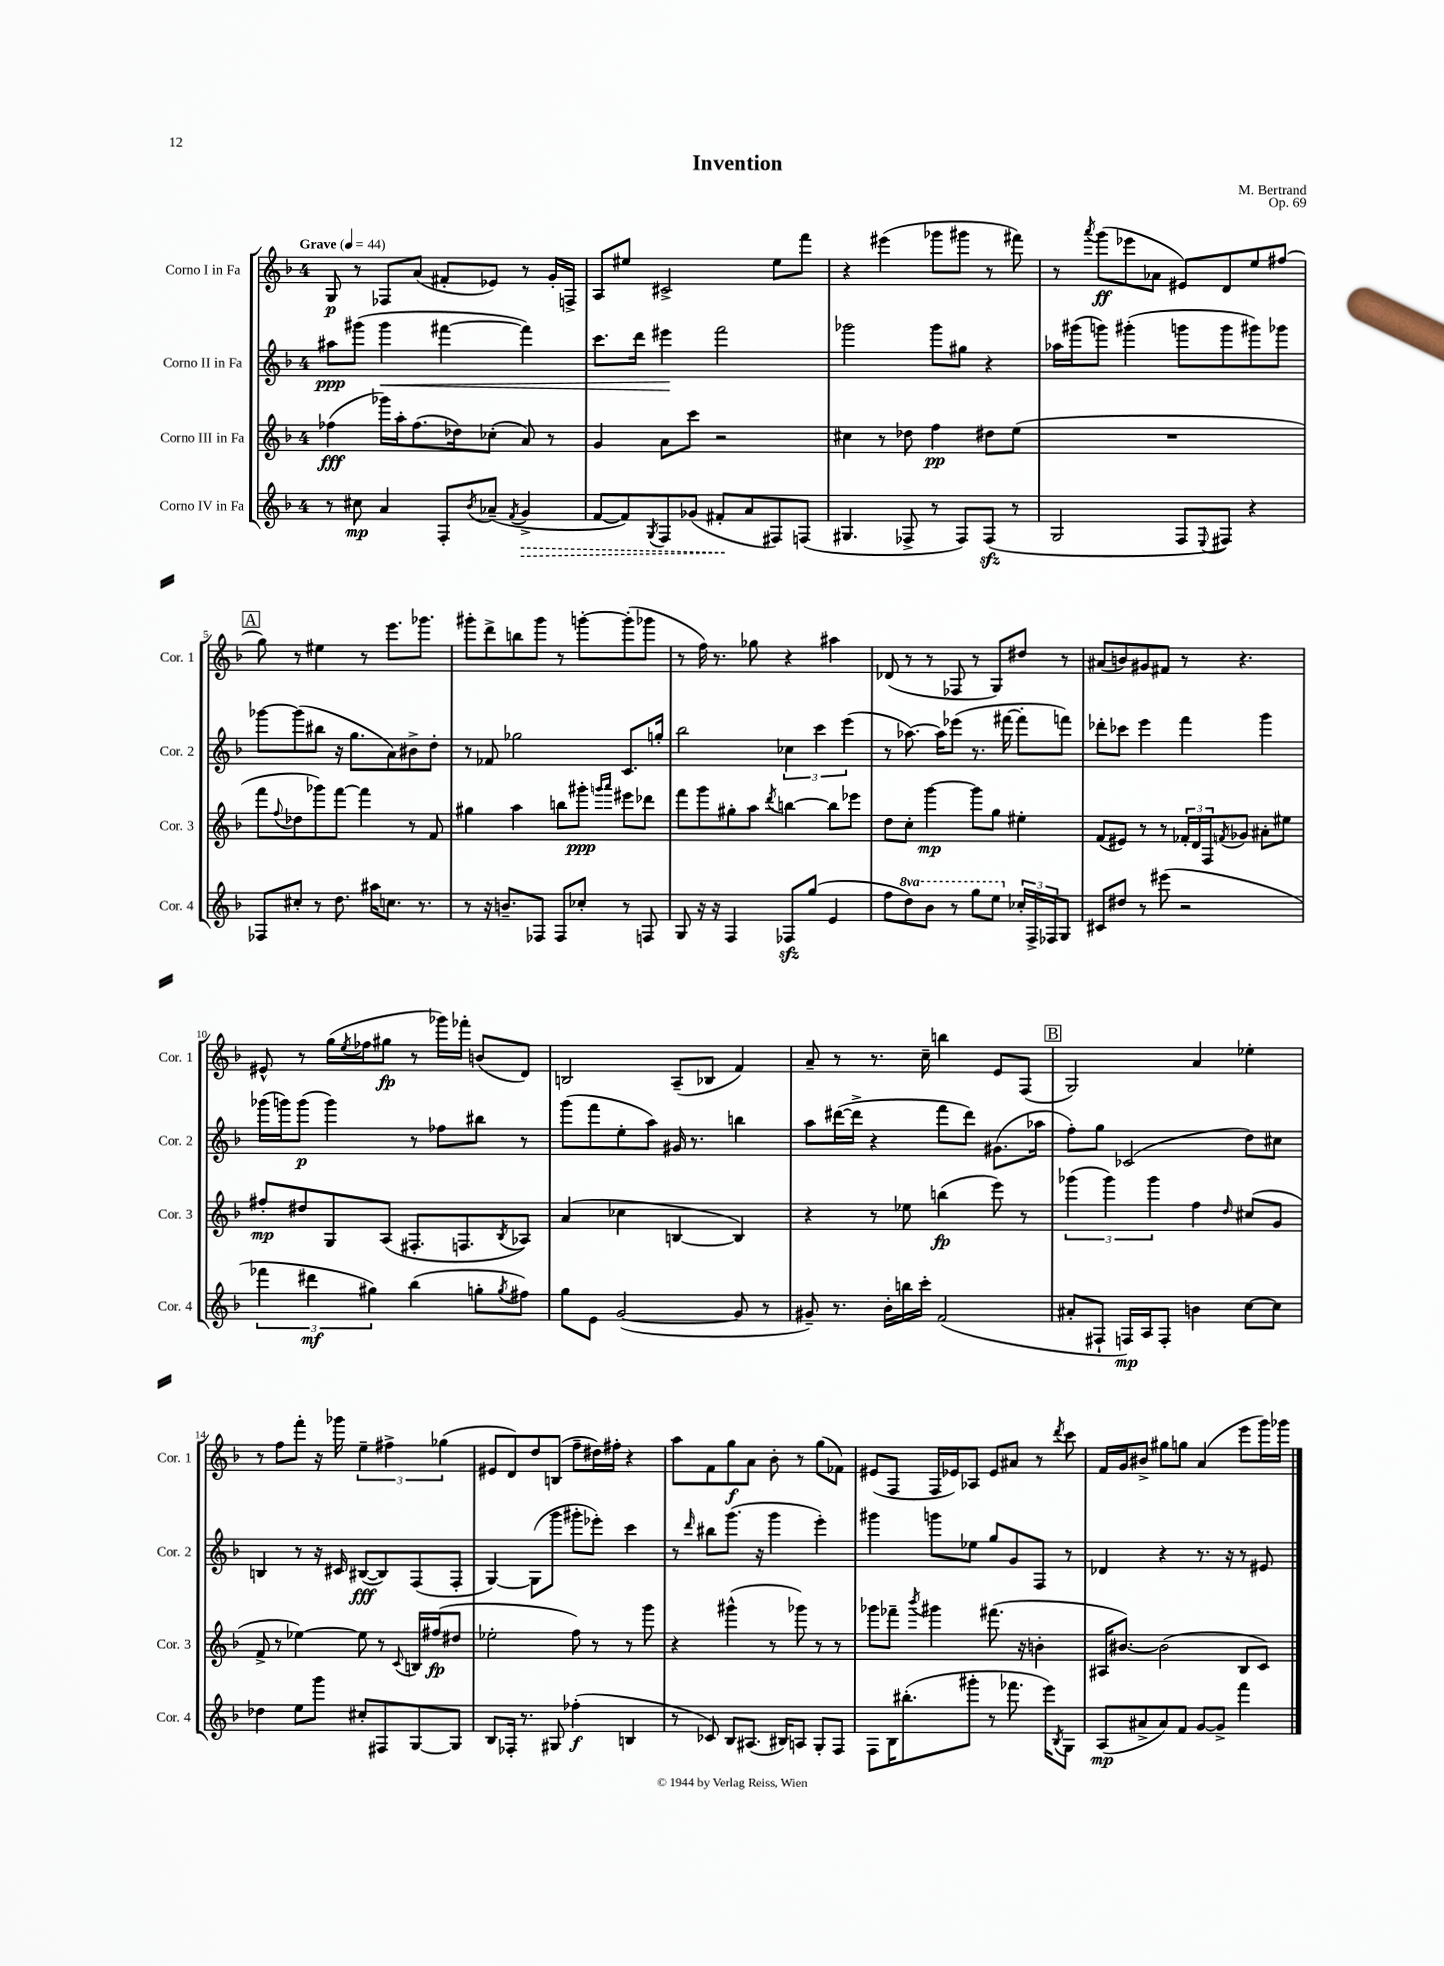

**kern	**kern	**kern	**kern
*staff4	*staff3	*staff2	*staff1
*clefG2	*clefG2	*clefG2	*clefG2
*k[b-]	*k[b-]	*k[b-]	*k[b-]
*M4/4	*M4/4	*M4/4	*M4/4
*MM44	*MM44	*MM44	*MM44
8r	(4ff-	8aa#	8G
8cc#	.	(8ggg#	8r
4a	16ggg-)	4ggg#	8F-
.	16aa'	.	.
.	(8.ff-	.	(8a
8F'	.	[4fff#	8f#'
.	16dd-)	.	.
8qb-	.	.	.
(8a-~	(8cc-'	.	8e-)
8qf	.	.	.
4g^	8a)	4fff#])	8r
.	8r	.	16g'
.	.	.	16F^
=	=	=	=
[8f	4g	8.ccc	8A
8f])	.	.	8ee#
.	.	16ddd	.
8qG	.	.	.
8F	8a	4eee#	2c#^
(8g-	8ccc	.	.
8f#'	2r	2fff	.
8a	.	.	.
8F#)	.	.	8ee#
(8F	.	.	8fff
=	=	=	=
4.G#	4cc#	2ggg-	4r
.	8r	.	(4eee#
8F-^	8dd-	.	.
8r	4ff	8ggg-	8ggg-
8F-)	.	8gg#	8ggg#
(8F-	8dd#	4r	8r
8r	(8ee	.	8fff#)
=	=	=	=
2G	1r	16aa-	8r
.	.	(16ggg#	.
.	.	.	8qaaa
.	.	8ggg)	(8ggg
.	.	(4ggg#'	8eee-
.	.	.	8a-
8F	.	8ggg	8e#)
8qqE	.	.	.
8F#)	.	8ggg	8d
4r	.	8ggg#)	8ee
.	.	8ggg-	(8ff#
=	=	=	=
8F-	8fff	[8ggg-	8gg)
.	8qqff	.	.
8cc#'	8dd-	(8ggg-]	8r
8r	8ggg-)	8bb#	4ee#
8.dd	[8fff	16r	.
.	.	8.gg	.
.	4fff]	.	8r
16aa#	.	.	.
8.cc	.	8a)	8.eee
.	8r	8b#^	.
8.r	.	.	8.ggg-
.	8f	8dd'	.
=	=	=	=
8r	4gg#	8r	8ggg#'
16r	.	8f-	8ddd^
8.b~	.	.	.
.	4aa	2gg-	8bb
8F-	.	.	8ggg#
8F-	8bb	.	8r
8cc-'	8ggg#'	.	[8ggg'
.	16qqggg	.	.
.	16qqaaa	.	.
8r	8eee#	8.c	(8ggg']
8F	8ddd-	.	8ggg-
.	.	16gg'	.
=	=	=	=
8G	8fff	2bb-	8r
16r	8ggg	.	16ff)
16r	.	.	8.r
4F	8gg#'	.	.
.	8aa	.	8gg-
.	8qddd	.	.
8F-	[4bb	6cc-	4r
(8gg	.	.	.
.	.	6ccc	.
4e	8bb]	.	4aa#
.	.	(6eee	.
.	8eee-	.	.
=	=	=	=
8ff	8dd	8r	(8d-
8ddd)	8cc'	[8.aa-)	8r
8bb-	[4ggg	.	8r
.	.	16aa-]	.
8r	.	(8eee-	8F-
8ggg	8ggg]	8.r	8r
8eee	8gg	.	8G)
.	.	[16fff#	.
24cc-'	4ee#'	8fff#']	8dd#
24F^	.	.	.
24F-	.	.	.
8G	.	8fff)	8r
=	=	=	=
8c#	(8f	8ddd-'	(8a#
8dd#	8e#)	8ccc-	8b)
8r	8r	4eee	8g#
(8eee#	8r	.	8f#
2r	24f-'	4fff	8r
.	24d	.	.
.	24F	.	.
.	8qf	.	.
.	8g-	.	4.r
.	8a#'	4ggg	.
.	8ee#	.	.
=	=	=	=
6fff-	8ff#'	(16ggg-	8e#^^
.	.	16ggg)	.
.	8dd#	(8ggg	8r
6ddd#	.	.	.
.	8G	4ggg)	(16gg
.	.	.	8qee
.	.	.	16ff-
6gg#)	.	.	.
.	(8A	.	8gg#
(4bb-	8.F#'	8r	8r
.	.	8ff-	16ggg-)
.	8.F	.	16fff-'
8gg'	.	8bb#	(8b
8qgg	8qB-	.	.
8ff#)	8A-)	8r	8d)
=	=	=	=
8gg	(4a	(8ggg	2B
8e	.	8fff	.
([2g	4cc-	8ee'	.
.	.	8aa)	.
.	[4B	16g#	(8A~
.	.	8.r	.
.	.	.	8B-
8g]	4B])	4bb	4f)
8r	.	.	.
=	=	=	=
8g#~)	4r	8aa	8a~
8.r	.	([16ddd#	8r
.	.	16ddd#^]	.
.	8r	4r	8.r
16b-'	.	.	.
16bb	8ee-	.	.
16ccc'	.	.	16cc~
(2f	(4bb	8fff	4bb
.	.	8ddd#)	.
.	8eee)	(8.g#	8e
.	8r	.	(8F
.	.	16aa-	.
=	=	=	=
8a#'	(6ggg-	8ff')	2G)
8F#`	.	8gg	.
.	6ggg-)	.	.
16F)	.	(2c-	.
16A	.	.	.
.	6ggg-	.	.
8F'	.	.	.
4b	4ff	.	4a
.	16qqdd	.	.
[8cc	(8cc#	8dd)	4ee-'
8cc]	8g	8cc#	.
=	=	=	=
4dd-	8f^	4B	8r
.	8r	.	8ff
8ee	[4ee-)	8r	8fff'
8ggg	.	16r	16r
.	.	16c#	16ggg-
8cc#'	8ee-]	([8B#	6ee~
8F#	8r	8B#])	.
.	.	.	6ff#^
.	8qqc	.	.
[8G	16B	(8F	.
.	(16ff#	.	.
.	.	.	(6gg-
8G]	8dd#	8F'	.
=	=	=	=
8B-	2ee-'	[4G)	8e#
16F-'	.	.	8d)
8.r	.	.	.
.	.	(8G]	8dd
8G#	.	8ggg	(8B
(4ff-'	8ff)	8ggg#'	8ff~
.	8r	8eee-')	16dd#)
.	.	.	16ff#'
4B	8r	4ccc	4r
.	8ggg	.	.
=	=	=	=
8r	4r	8r	8aa
.	.	16qqddd	.
8c-)	.	8bb#	8f
8B-	(4ggg#^^	(8.ggg	8gg
(8.A#	.	.	8a
.	.	16r	.
.	8r	4ggg	8b-'
16B#)	.	.	.
8A	8ggg-)	.	8r
8G'	8r	4eee')	(8gg
8F	8r	.	8f-)
=	=	=	=
8F	8ggg-	4ggg#	(8e#
16B-	8fff-~	.	8F
(8.bb#'	.	.	.
.	8qbbb-	.	.
.	4ggg#	8ggg	16F
.	.	.	16e-)
8ggg#'	.	8ee-	8A-
8r	(8.fff#	8gg	8e-
8.fff-	.	8g	8a#
.	16r	.	.
.	4b'	8F	8r
16eee)	.	.	.
8qB-	.	.	8qddd
8G	.	8r	8ccc
=	=	=	=
(8A	16A#	4d-	16f
.	[8.b#)	.	16g
8a#^	.	.	8b#^
8a#)	(2b#]	4r	8gg#
8f	.	.	8gg
[8g	.	8.r	(4a
8g^]	.	.	.
.	.	16r	.
4fff	8B-	8r	8eee
.	8c)	8e#	16ggg)
.	.	.	16ggg-
==	==	==	==
*-	*-	*-	*-
